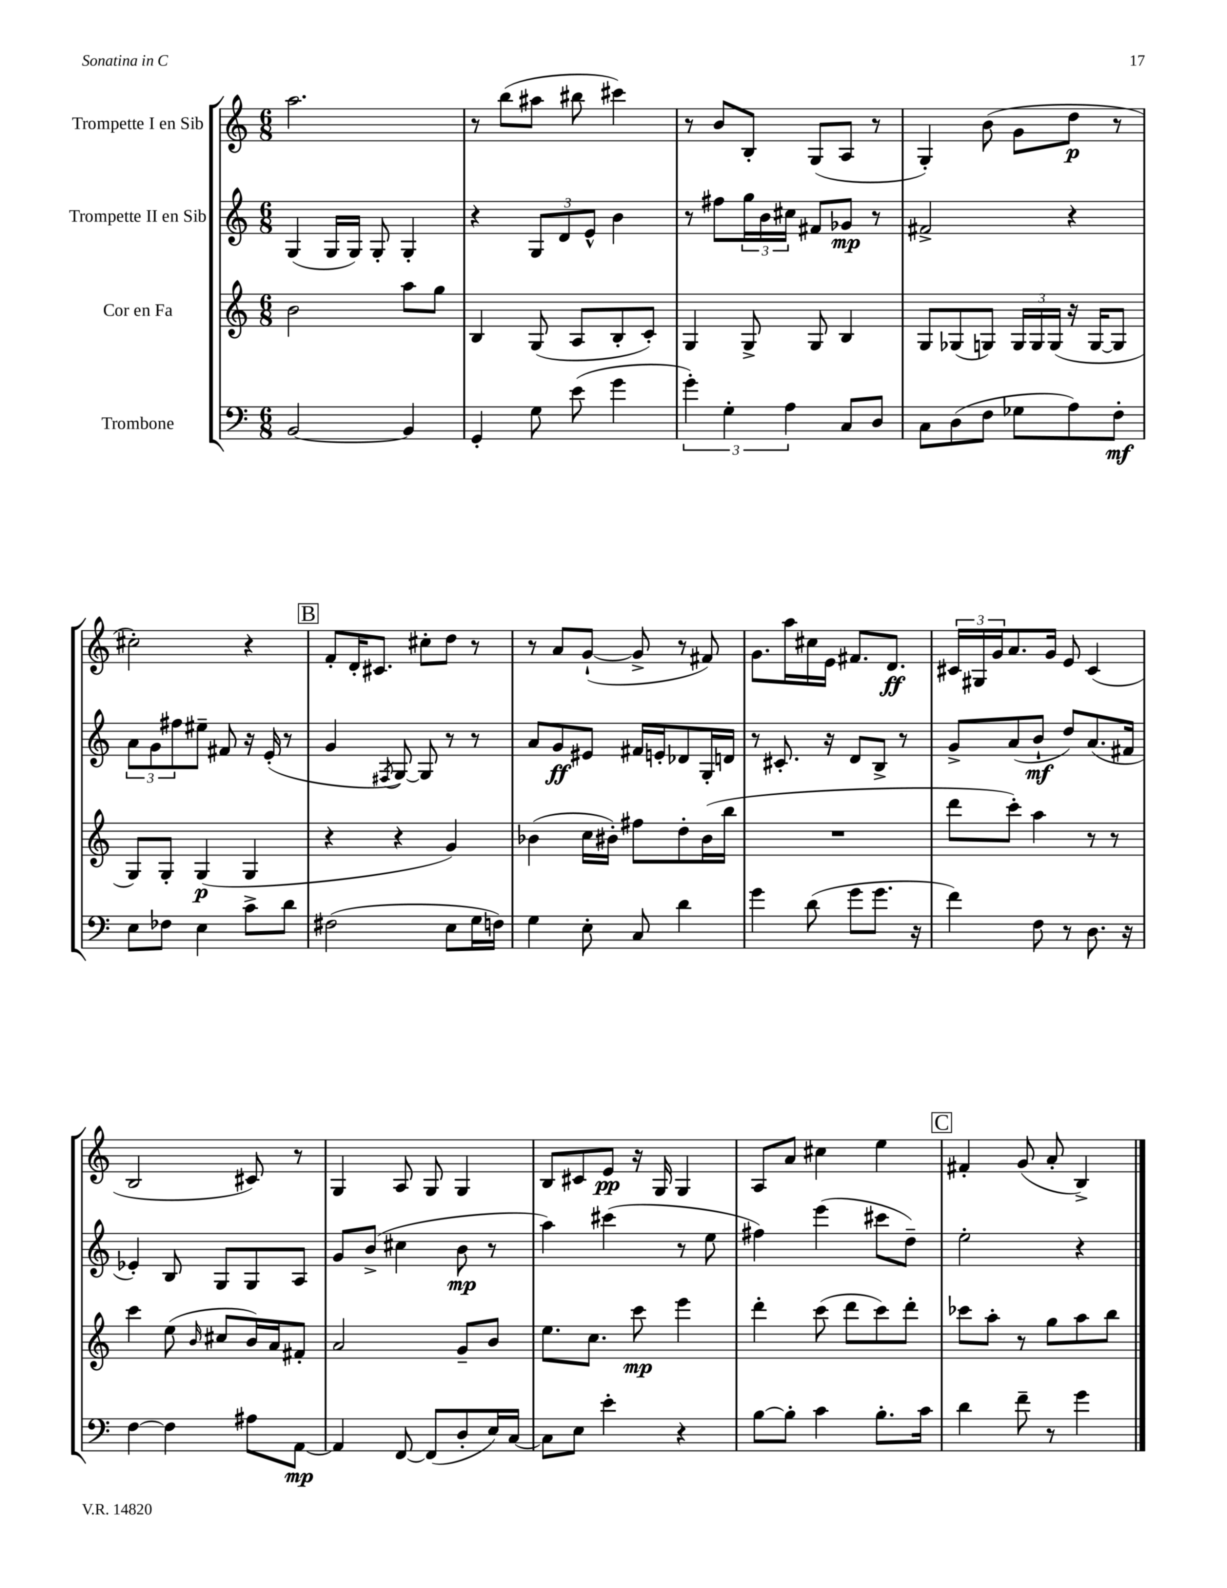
<<
\new StaffGroup <<
\new Staff = "s0" \with { instrumentName = "Trompette I en Sib" } {
    \clef treble \key c \major \numericTimeSignature \time 6/8
    a''2. |
    r8 b''8( ais''8 bis''8 cis'''4) |
    r8 b'8 b8-. g8( a8 r8 |
    g4-.) b'8( g'8 d''8\p r8 |
    cis''2-.) r4 |
    \mark \markup { \box "B" } f'8-. d'16-. cis'8. cis''8-. d''8 r8 |
    r8 a'8 g'8~-!( g'8-> r8 fis'8) |
    g'8. a''16 cis''16 e'16 fis'8. d'8.\ff |
    \tuplet 3/2 { cis'16 gis16 g'16 } a'8. g'16 e'8 cis'4( |
    b2 cis'8) r8 |
    g4 a8 g8 g4 |
    b8 cis'8 e'8\pp r16 g16 g4 |
    a8 a'8 cis''4 e''4 |
    \mark \markup { \box "C" } fis'4-. g'8( a'8-. b4->) \bar "|." |
}
\new Staff = "s1" \with { instrumentName = "Trompette II en Sib" } {
    \clef treble \key c \major \numericTimeSignature \time 6/8
    g4( g16 g16) g8-. g4-. |
    r4 \tuplet 3/2 { g8 d'8 e'8-^ } b'4 |
    r8 fis''8 \tuplet 3/2 { g''16 b'16 cis''16 } fis'8 ges'8\mp r8 |
    fis'2-> r4 |
    \tuplet 3/2 { a'8 g'8 fis''8 } eis''8-- fis'8 r16 e'16-.( r8 |
    \mark \markup { \box "B" } g'4 \acciaccatura { fis8 } g8~) g8 r8 r8 |
    a'8 g'8\ff eis'8 fis'16 e'16-. des'8 g16-. d'16 |
    r8 cis'8.-. r16 d'8 b8-> r8 |
    g'8-> a'8( b'8-!\mf d''8) a'8.( fis'16 |
    ees'4-.) b8 g8 g8 a8 |
    g'8 b'8->( cis''4 b'8\mp r8 |
    a''4) cis'''4( r8 e''8 |
    fis''4) e'''4( cis'''8 d''8--) |
    \mark \markup { \box "C" } e''2-. r4 \bar "|." |
}
\new Staff = "s2" \with { instrumentName = "Cor en Fa" } {
    \clef treble \key c \major \numericTimeSignature \time 6/8
    b'2 a''8 g''8 |
    b4 g8( a8 b8-. c'8-.) |
    g4 g8-> g8 b4 |
    g8 ges8( g8) \tuplet 3/2 { g16 g16 g16( } r16 g16~ g8 |
    g8) g8-. g4\p( g4 |
    \mark \markup { \box "B" } r4 r4 g'4) |
    bes'4( c''16 bis'16-.) fis''8 d''8-. bis'16( b''16 |
    R2. |
    d'''8 c'''8-.) a''4 r8 r8 |
    c'''4 e''8( \grace { b'16 } cis''8 b'16) a'16 fis'8-. |
    a'2 g'8-- b'8 |
    e''8. c''8. c'''8\mp e'''4 |
    d'''4-. c'''8( d'''8 c'''8) d'''8-. |
    \mark \markup { \box "C" } ces'''8 a''8-. r8 g''8 a''8 b''8 \bar "|." |
}
\new Staff = "s3" \with { instrumentName = "Trombone" } {
    \clef bass \key c \major \numericTimeSignature \time 6/8
    b,2~ b,4 |
    g,4-. g8 e'8( g'4 |
    \tuplet 3/2 { g'4-.) g4-. a4 } c8 d8 |
    c8 d8( f8 ges8 a8) f8-.\mf |
    e8 fes8 e4 c'8-> d'8 |
    \mark \markup { \box "B" } fis2( e8 g16 f16) |
    g4 e8-. c8 d'4 |
    g'4 d'8( g'8 g'8. r16 |
    f'4) f8 r8 d8. r16 |
    f4~ f4 ais8 a,8~\mp |
    a,4 f,8~ f,8( d8-. e16) c16~ |
    c8 e8 e'4-. r4 |
    b8~ b8-. c'4 b8.-. c'16 |
    \mark \markup { \box "C" } d'4 f'8-- r8 g'4 \bar "|." |
}
>>
>>
\layout { \context { \Score \remove "Bar_number_engraver" } }
